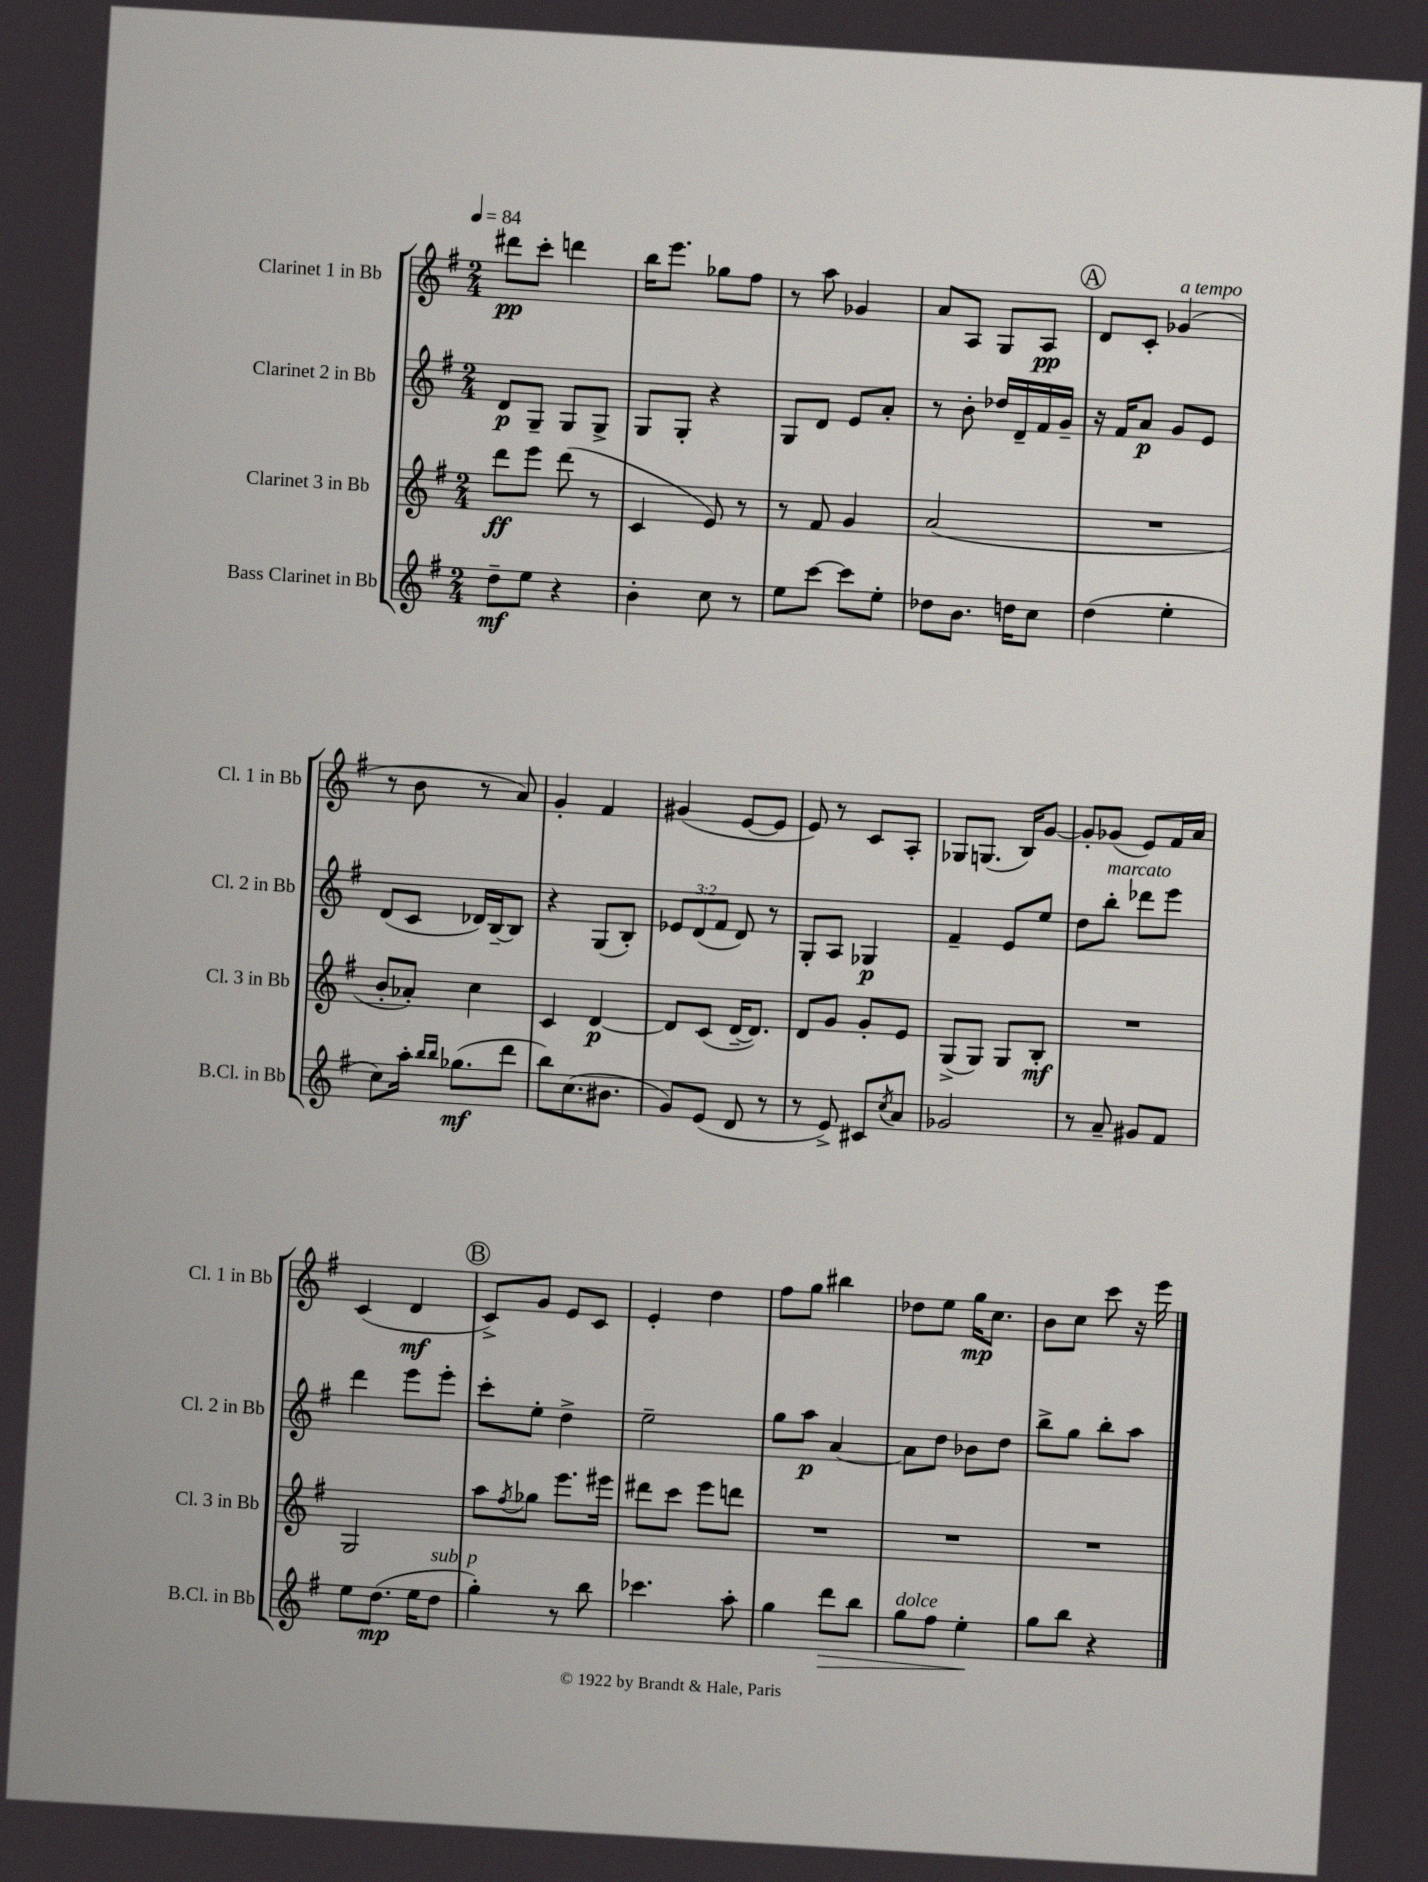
<<
\new StaffGroup <<
\new Staff = "s0" \with { instrumentName = "Clarinet 1 in Bb" shortInstrumentName = "Cl. 1 in Bb" } {
    \clef treble \key g \major \numericTimeSignature \time 2/4 \tempo 4 = 84
    dis'''8\pp c'''8-. d'''4 |
    b''16 e'''8. ges''8 fis''8 |
    r8 a''8 ges'4 |
    a'8 a8 g8 a8\pp |
    \mark \markup { \circle "A" } d'8 c'8-. ges'4^\markup { \italic "a tempo" }( |
    r8 b'8 r8 a'8) |
    g'4-. fis'4 |
    gis'4( e'8~ e'8 |
    e'8) r8 c'8 a8-. |
    ges8 g8.( b16) g'8~ |
    g'8-. ges'8( e'8) fis'16 a'16 |
    c'4( d'4\mf |
    \mark \markup { \circle "B" } c'8->) g'8 e'8 c'8 |
    e'4-. d''4 |
    fis''8 g''8 bis''4 |
    des''8 e''8 g''16\mp c''8. |
    b'8 c''8 c'''8 r16 e'''16 \bar "|." |
}
\new Staff = "s1" \with { instrumentName = "Clarinet 2 in Bb" shortInstrumentName = "Cl. 2 in Bb" } {
    \clef treble \key g \major \numericTimeSignature \time 2/4 \override Staff.TupletNumber.text = #tuplet-number::calc-fraction-text
    d'8\p g8-- g8 g8-> |
    g8 g8-. r4 |
    g8 d'8 e'8 a'8-. |
    r8 b'8-. des''16 d'16-- fis'16 g'16-- |
    \mark \markup { \circle "A" } r16 fis'16 a'8\p g'8 e'8 |
    d'8( c'8 des'16) b16~-- b8 |
    r4 g8( b8-.) |
    \tuplet 3/2 { ees'8 d'8( fis'8 } d'8) r8 |
    g8-. a8 ges4\p |
    fis'4-- e'8 e''8 |
    d''8 b''8-.^\markup { \italic "marcato" } des'''8 e'''8 |
    d'''4 e'''8 e'''8-. |
    \mark \markup { \circle "B" } c'''8-. e''8-. d''4-> |
    e''2-- |
    g''8 a''8\p a'4~ |
    a'8 d''8 bes'8 d''8 |
    b''8-> g''8 b''8-. a''8 \bar "|." |
}
\new Staff = "s2" \with { instrumentName = "Clarinet 3 in Bb" shortInstrumentName = "Cl. 3 in Bb" } {
    \clef treble \key g \major \numericTimeSignature \time 2/4
    d'''8\ff e'''8 d'''8( r8 |
    c'4 e'8) r8 |
    r8 fis'8 g'4 |
    a'2( |
    \mark \markup { \circle "A" } R2 |
    b'8-. aes'8-.) c''4 |
    c'4 d'4~\p |
    d'8 c'8( d'16~-- d'8.) |
    d'8 g'8 g'8-. e'8 |
    g8->( g8) g8 b8-.\mf |
    R2 |
    g2 |
    \mark \markup { \circle "B" } a''8 \acciaccatura { fis''8 } ges''8 e'''8. eis'''16 |
    dis'''8 c'''8 e'''8 d'''8 |
    R2 |
    R2 |
    R2 \bar "|." |
}
\new Staff = "s3" \with { instrumentName = "Bass Clarinet in Bb" shortInstrumentName = "B.Cl. in Bb" } {
    \clef treble \key g \major \numericTimeSignature \time 2/4
    d''8--\mf e''8 r4 |
    b'4-. c''8 r8 |
    e''8 c'''8~ c'''8 e''8-. |
    des''8 b'8. d''16 c''8 |
    \mark \markup { \circle "A" } d''4( e''4-. |
    c''8) a''16-. \grace { b''16 b''16 } ges''8.\mf( d'''8 |
    b''8) c''8.( bis'8. |
    g'8) e'8( d'8 r8 |
    r8 e'8->) cis'8 \acciaccatura { c''8 } a'8 |
    ges'2 |
    r8 a'8-- gis'8 fis'8 |
    e''8 d''8.\mp( e''16 d''8^\markup { \italic "sub. p" } |
    \mark \markup { \circle "B" } g''4-.) r8 b''8 |
    ces'''4. a''8-. |
    g''4 d'''8\> b''8 |
    g''8^\markup { \italic "dolce" } fis''8 e''4-.\! |
    g''8 b''8 r4 \bar "|." |
}
>>
>>
\layout { \context { \Score \remove "Bar_number_engraver" } }
